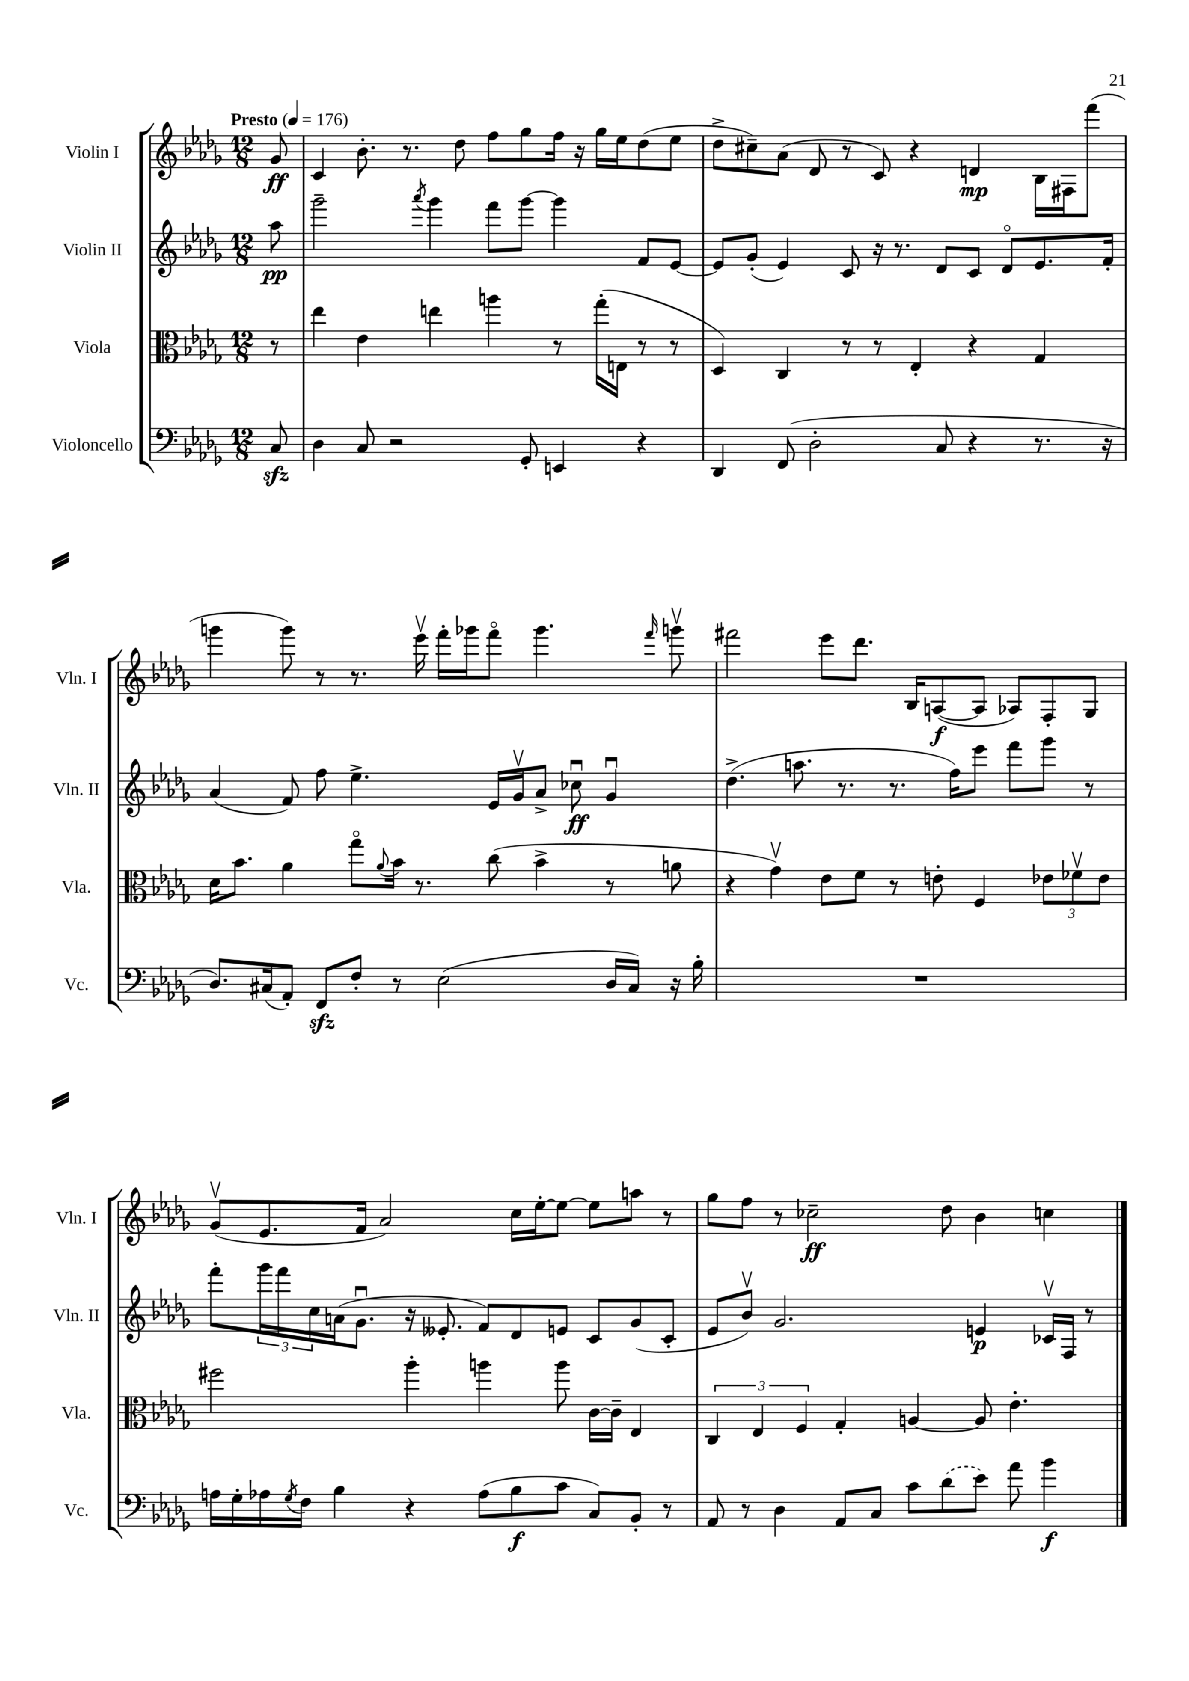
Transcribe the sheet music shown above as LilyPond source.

<<
\new StaffGroup <<
\new Staff = "s0" \with { instrumentName = "Violin I" shortInstrumentName = "Vln. I" } {
    \clef treble \key des \major \numericTimeSignature \time 12/8 \partial 8 \tempo "Presto" 4 = 176
    ges'8\ff |
    c'4 bes'8.-. r8. des''8 f''8 ges''8 f''16 r16 ges''16 ees''16 des''8( ees''8 |
    des''8-> cis''8--) aes'8( des'8 r8 c'8) r4 d'4\mp bes16 fis16 f'''8( |
    g'''4 g'''8) r8 r8. ees'''16\upbow f'''16-. ges'''16 f'''8\flageolet ges'''4. \grace { f'''16 } g'''8\upbow |
    fis'''2 ees'''8 des'''8. bes16 a8~\f( a8 aes8) f8-. ges8 |
    ges'8\upbow( ees'8. f'16 aes'2) c''16 ees''16~-. ees''8~ ees''8 a''8 r8 |
    ges''8 f''8 r8 ces''2--\ff des''8 bes'4 c''4 \bar "|." |
}
\new Staff = "s1" \with { instrumentName = "Violin II" shortInstrumentName = "Vln. II" } {
    \clef treble \key des \major \numericTimeSignature \time 12/8 \partial 8
    aes''8\pp |
    ges'''2-- \acciaccatura { aes'''8 } ges'''4 f'''8 ges'''8~ ges'''4 f'8 ees'8~ |
    ees'8 ges'8-.( ees'4) c'8 r16 r8. des'8 c'8 des'8\flageolet ees'8. f'16-. |
    aes'4( f'8) f''8 ees''4.-> ees'16 ges'16\upbow aes'8-> ces''8\downbow\ff ges'4\downbow |
    des''4.->( a''8. r8. r8. f''16) ees'''8 f'''8 ges'''8 r8 |
    f'''8-. \tuplet 3/2 { ges'''16 f'''16 c''16 } a'16( ges'8.\downbow r16 eeses'8.-. f'8) des'8 e'8 c'8 ges'8( c'8-. |
    ees'8 bes'8\upbow) ges'2. e'4\p ces'16\upbow f16 r8 \bar "|." |
}
\new Staff = "s2" \with { instrumentName = "Viola" shortInstrumentName = "Vla." } {
    \clef alto \key des \major \numericTimeSignature \time 12/8 \partial 8
    r8 |
    ees''4 ees'4 e''4 a''4 r8 ges''16-.( e16 r8 r8 |
    des4) c4 r8 r8 ees4-. r4 ges4 |
    des'16 bes'8. aes'4 ges''8\flageolet \appoggiatura { aes'8 } bes'16 r8. c''8( bes'4-> r8 a'8 |
    r4 ges'4\upbow) ees'8 f'8 r8 e'8-. f4 \tuplet 3/2 { ees'8 fes'8\upbow ees'8 } |
    fis''2 aes''4-. a''4 a''8 c'16~ c'16-- ees4 |
    \tuplet 3/2 { c4 ees4 f4 } ges4-. a4~ a8 ees'4.-. \bar "|." |
}
\new Staff = "s3" \with { instrumentName = "Violoncello" shortInstrumentName = "Vc." } {
    \clef bass \key des \major \numericTimeSignature \time 12/8 \partial 8
    c8\sfz |
    des4 c8 r2 ges,8-. e,4 r4 |
    des,4 f,8( des2-. c8 r4 r8. r16 |
    des8.) cis16( aes,8-.) f,8\sfz f8-. r8 ees2( des16 cis16) r16 bes16-. |
    R1. |
    a16 ges16-. aes16 \acciaccatura { ges8 } f16 bes4 r4 aes8( bes8\f c'8 c8) bes,8-. r8 |
    aes,8 r8 des4 aes,8 c8 c'8 \once \slurDashed des'8( ees'8) aes'8 bes'4\f \bar "|." |
}
>>
>>
\layout { \context { \Score \remove "Bar_number_engraver" } }
